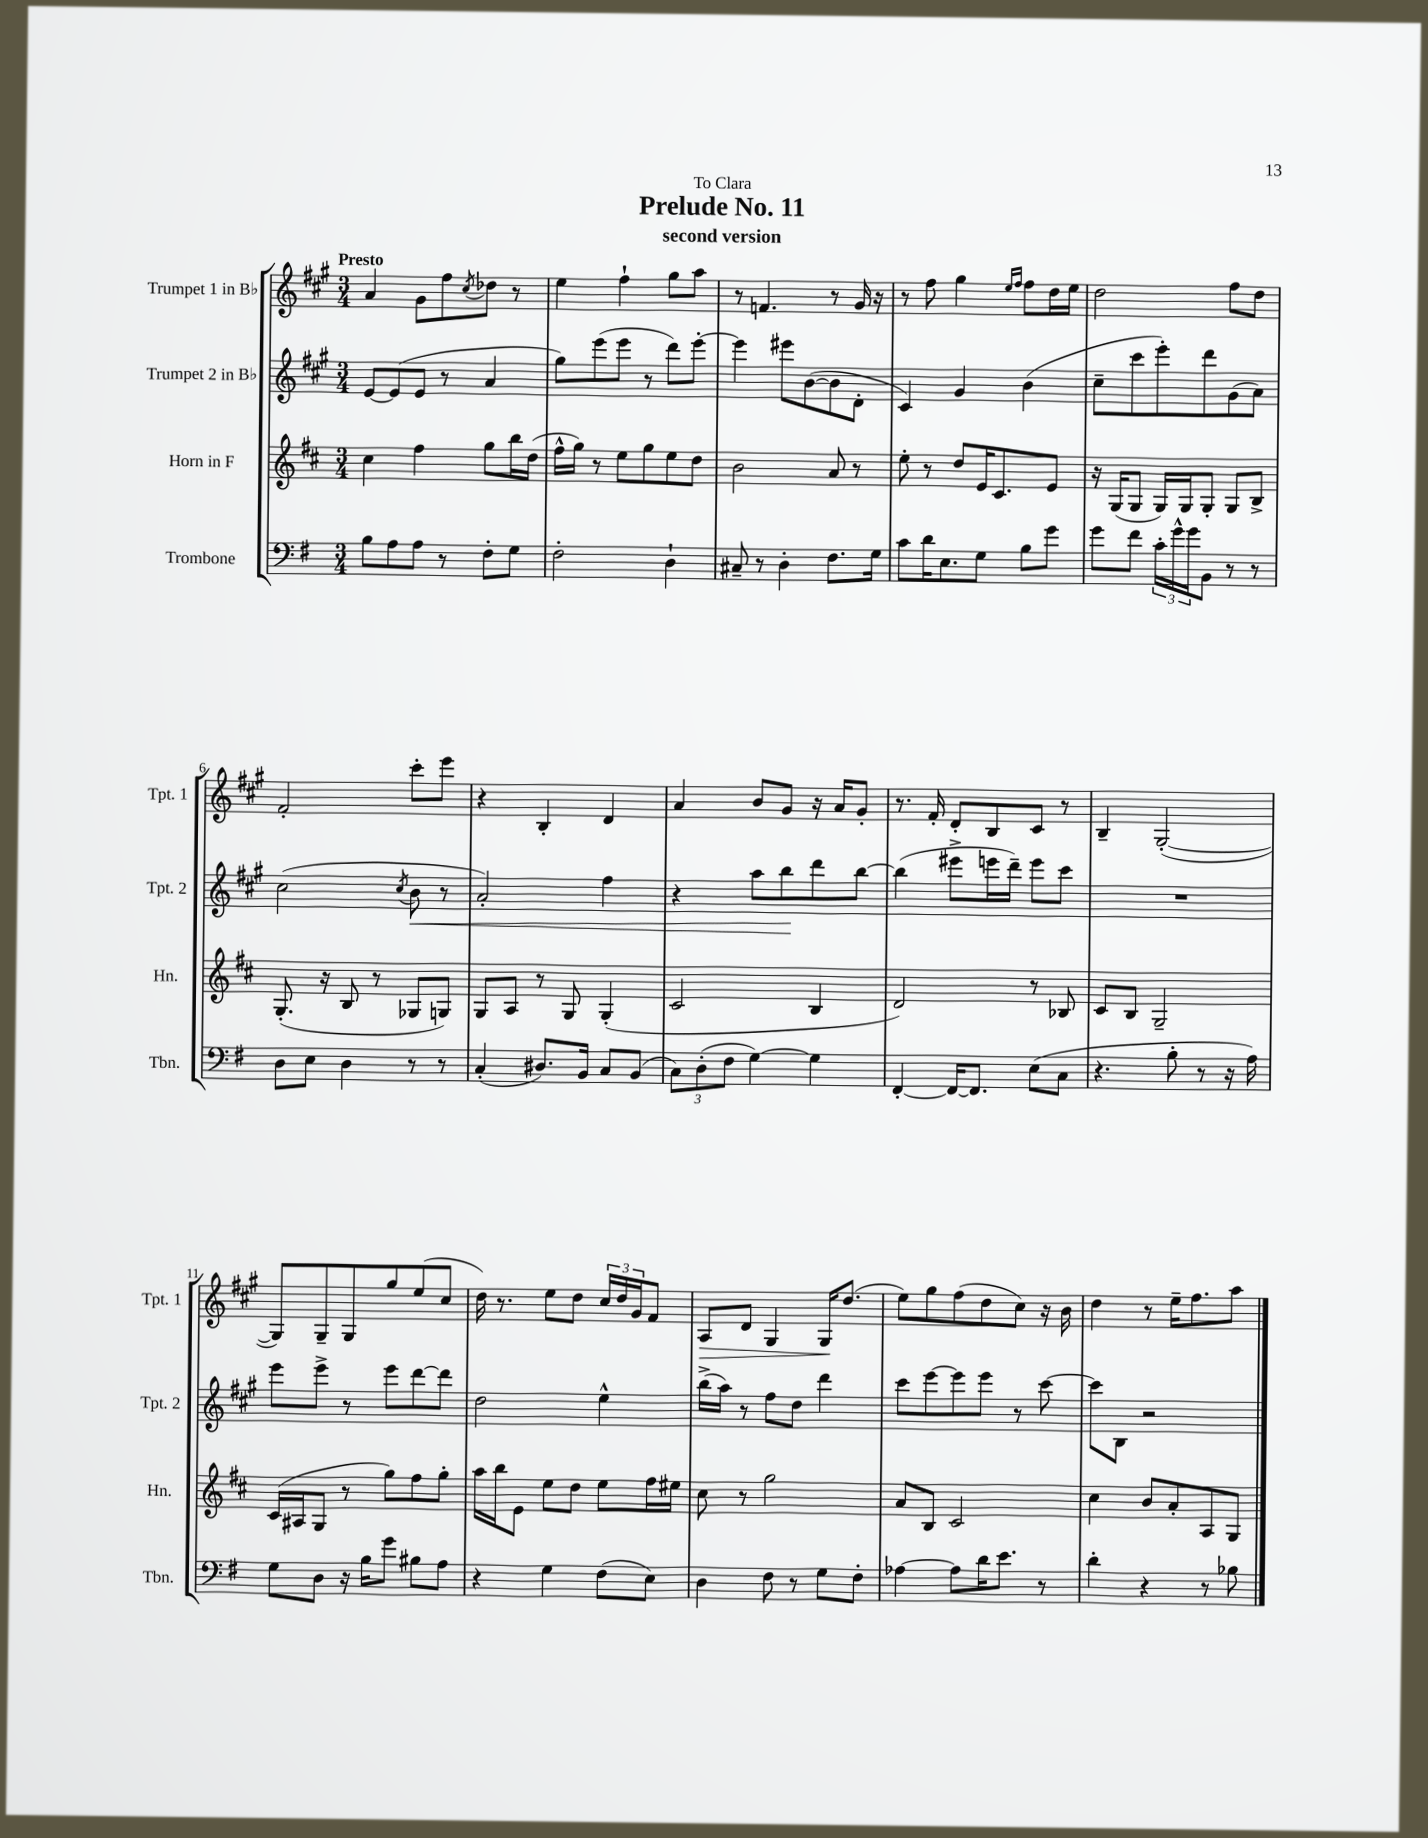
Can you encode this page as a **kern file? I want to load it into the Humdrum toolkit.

**kern	**kern	**kern	**kern
*staff4	*staff3	*staff2	*staff1
*clefF4	*clefG2	*clefG2	*clefG2
*k[f#]	*k[f#c#]	*k[f#c#g#]	*k[f#c#g#]
*M3/4	*M3/4	*M3/4	*M3/4
8B	4cc#	[8e	4a
8A	.	(8e]	.
8A	4ff#	8e	8g#
8r	.	8r	8ff#
.	.	.	8qcc#
8F#'	8gg	4a	8dd-
8G	16bb	.	8r
.	(16dd	.	.
=	=	=	=
2F#'	16ff#^^	8gg#)	4ee
.	16gg)	.	.
.	8r	(8eee	.
.	8ee	8eee	4ff#`
.	8gg	8r	.
4D`	8ee	8ddd)	8gg#
.	8dd	[8eee'	8aa
=	=	=	=
8C#~	2b	4eee]	8r
8r	.	.	4.f
4D'	.	8eee#	.
.	.	([8b	.
8.F#	8a	8b]	8r
.	8r	8d'	16g#
16G	.	.	16r
=	=	=	=
8c	8ee'	4c#)	8r
16d	8r	.	8ff#
8.E	.	.	.
.	8dd	4g#	4gg#
8G	16e	.	.
.	8.c#	.	.
.	.	.	16qqee
.	.	.	16qqff#
8B	.	(4b	8ff#
8g	8e	.	16dd
.	.	.	16ee
=	=	=	=
8g	16r	8cc#~	2dd
.	(16G	.	.
8f#	8G	8ccc#	.
24c'	16G)	8eee')	.
24g^^	.	.	.
.	16G	.	.
24g	.	.	.
8BB	8G'	8ddd	.
8r	8G	(8g#	8ff#
8r	8B^	8a)	8dd
=	=	=	=
8D	(8.G'	(2cc#	2f#'
8E	.	.	.
.	16r	.	.
4D	8B	.	.
.	8r	.	.
.	.	8qcc#	.
8r	8G-	8b	8ccc#'
8r	8G)	8r	8eee
=	=	=	=
(4C'	8G	2a')	4r
.	8A	.	.
8.D#)	8r	.	4B'
.	8G	.	.
16BB	.	.	.
8C	(4G'	4ff#	4d
(8BB	.	.	.
=	=	=	=
12C)	2c#	4r	4a
(12D'	.	.	.
12F#	.	.	.
[4G)	.	8aa	8b
.	.	8bb	8g#
4G]	4B	8ddd	16r
.	.	.	16a
.	.	[8bb	8g#'
=	=	=	=
[4FF#'	2d)	(4bb]	8.r
.	.	.	16f#'
16FF#_	.	8eee#^	8d'
8.FF#]	.	.	.
.	.	16eee	8B
.	.	16ddd~)	.
(8E	8r	8eee	8c#
8C	8B-	8ccc#	8r
=	=	=	=
4.r	8c#	2.r	4B~
.	8B	.	.
.	2G~	.	([2G#'
8B'	.	.	.
8r	.	.	.
16r	.	.	.
16A)	.	.	.
=	=	=	=
8G	(16c#	8eee	8G#])
.	16A#	.	.
8D	8G	8eee^	8G#~
16r	8r	8r	8G#
16B	.	.	.
8g	8gg)	8eee	8gg#
8B#	8ff#	[8ddd	(8ee
8A	8gg'	8ddd]	8cc#
=	=	=	=
4r	16aa	2dd	16dd)
.	16bb	.	8.r
.	8e	.	.
4G	8ee	.	8ee
.	8dd	.	8dd
(8F#	8ee	4ee^^	24cc#
.	.	.	24dd
.	.	.	24g#
8E)	16ff#	.	8f#
.	16ee#	.	.
=	=	=	=
4D	8cc#	(16bb^	8A
.	.	16aa)	.
.	8r	8r	8d
8F#	2gg	8ff#	4G#
8r	.	8dd	.
8G	.	4ddd	16G#
.	.	.	(8.dd
8F#'	.	.	.
=	=	=	=
[4A-	8a	8ccc#	8ee)
.	8B	[8eee	8gg#
8A-]	2c#	8eee]	(8ff#
16d	.	8eee	8dd
8.e	.	.	.
.	.	8r	8cc#)
8r	.	[8ccc#	16r
.	.	.	16b
=	=	=	=
4d'	4cc#	8ccc#]	4dd
.	.	8B	.
4r	8b	2r	8r
.	8a'	.	16ee~
.	.	.	8.ff#
8r	8A	.	.
8B-	8G	.	8aa
==	==	==	==
*-	*-	*-	*-
